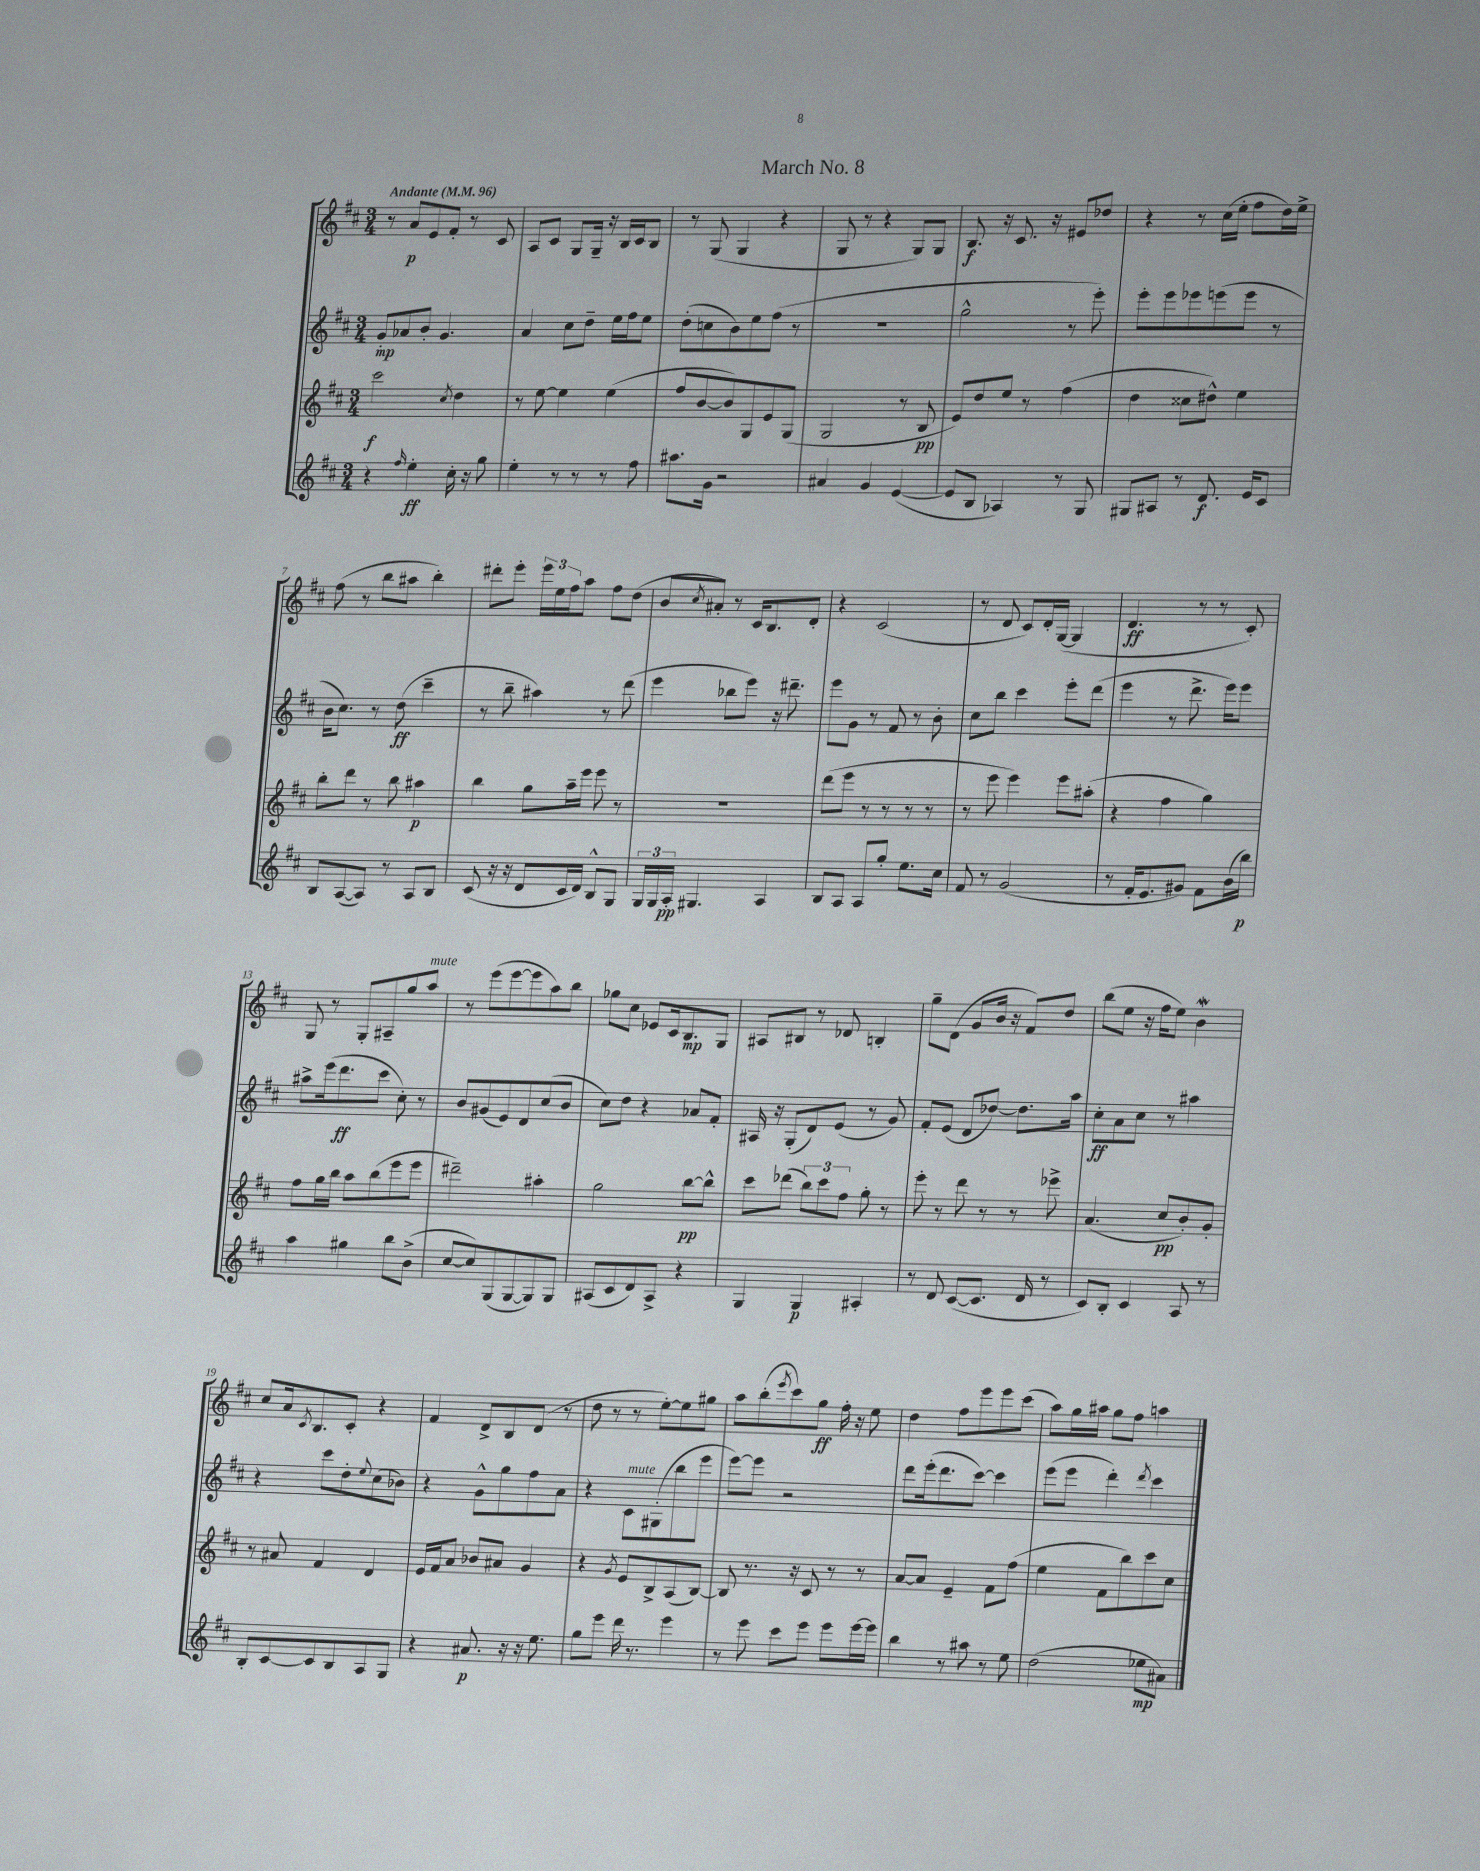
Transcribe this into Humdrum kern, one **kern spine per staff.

**kern	**kern	**kern	**kern
*staff4	*staff3	*staff2	*staff1
*clefG2	*clefG2	*clefG2	*clefG2
*k[f#c#]	*k[f#c#]	*k[f#c#]	*k[f#c#]
*M3/4	*M3/4	*M3/4	*M3/4
*MM96	*MM96	*MM96	*MM96
4r	2ccc#	8g'	8r
.	.	8a-	8a
16qqff#	.	.	.
4ee'	.	8b'	8e
.	.	4.g	8f#'
.	8qcc#	.	.
16cc#'	4dd	.	8r
16r	.	.	.
8gg	.	.	8c#
=	=	=	=
4ee'	8r	4a	8A
.	[8ee	.	8c#
8r	4ee]	8cc#	8G
8r	.	8dd~	16G~
.	.	.	16r
8r	(4ee	16ee	16B
.	.	16ff#	16c#
8ff#	.	8ee	8B
=	=	=	=
8.aa#	8ff#	(8dd'	8r
.	[8b	8cc	(8G
16g	.	.	.
2r	8b])	8b)	4G
.	8G	8ee	.
.	8e	(8ff#	4r
.	(8G	8r	.
=	=	=	=
4a#	2G	2.r	8G
.	.	.	8r
4g	.	.	4r
([4e	8r	.	8G)
.	8B	.	8G
=	=	=	=
8e]	8e)	2gg^^	8.B
8B	8dd	.	.
.	.	.	16r
4A-)	8ee	.	8.c#
.	8r	.	.
.	.	.	16r
8r	(4ff#	8r	8e#
8G	.	8eee')	8dd-
=	=	=	=
8G#	4dd	8eee'	4r
8A#	.	8eee	.
8r	8cc##	8eee-	8r
8.d	8dd#^^)	(8eee	(16cc#
.	.	.	16ee'
.	4ee	8eee	8ff#
16e	.	.	.
8c#	.	8r	16dd)
.	.	.	16ee^
=	=	=	=
8B	8bb'	16b	(8ff#
.	.	8.cc#)	.
([8A	8ddd	.	8r
8A])	8r	8r	8bb
8r	8bb	(8dd	8aa#
8A	4aa#	4ccc#~	4bb')
8B	.	.	.
=	=	=	=
(8c#	4bb	8r	8ddd#'
16r	.	8bb~	8eee'
16r	.	.	.
8d	8gg	4aa#)	24eee
.	.	.	24ee
.	.	.	24ff#
16c#	16aa~	.	8aa
16d)	16eee	.	.
8B^^	8eee	8r	8ff#
8G	8r	(8ddd	(8dd
=	=	=	=
24G	2.r	4eee	8b
24G	.	.	.
24A'	.	.	.
.	.	.	8qcc#
4.G#	.	.	8a#')
.	.	8bb-	8r
.	.	8eee)	16c#
.	.	.	8.B
4A	.	16r	.
.	.	8.ddd#~	.
.	.	.	8d'
=	=	=	=
8B	(8ddd	8eee	4r
8A	8eee	8g	.
8A	8r	8r	(2c#
8gg'	8r	8f#	.
8.ee	8r	8r	.
.	8r	8b'	.
16cc#	.	.	.
=	=	=	=
8f#	8r	8cc#	8r
8r	8eee	8bb	8d
(2g	4eee)	4ccc#	8c#)
.	.	.	16d'
.	.	.	([16G
.	8eee	8eee'	4G]
.	(8aa#'	(8ddd	.
=	=	=	=
8r	4r	4eee	4.d
16f#'	.	.	.
8.e	.	.	.
.	4ff#	8r	.
8g#)	.	8.ddd^	8r
8f#	4gg)	.	8r
.	.	16eee)	.
(16b	.	8eee	8c#')
16bb)	.	.	.
=	=	=	=
4aa	8ff#	8aa#^	8G
.	16gg	(16eee	8r
.	16bb	8.ddd	.
4gg#	8aa	.	8G'
.	(8bb	8ccc#	8A#~
8bb	8eee	8cc#')	8gg
(8b^	8eee	8r	8aa
=	=	=	=
[8cc#	2ddd#~)	8b	8r
8cc#])	.	(8g#	(8eee
(8G	.	8e)	[8eee
[8G	.	8d	8eee]
8G])	4aa#'	(8cc#	8aa)
8G	.	8b	8bb
=	=	=	=
(8A#	2gg	8cc#)	8gg-
8c#	.	8dd	8cc#
8d)	.	4r	8e-
8A#^	.	.	16c#
.	.	.	8.B
4r	[8bb	8a-	.
.	8bb^^]	8f#'	8G
=	=	=	=
4G	8ccc#	16A#	8A#
.	.	16r	.
.	(8ddd-	(8G'	8B#
4G	12bb)	8d)	8r
.	12ccc#	.	.
.	.	(8e	8d-
.	12ff#	.	.
4A#'	8gg'	8r	4B'
.	8r	8g)	.
=	=	=	=
8r	8eee'	8f#'	8gg~
8d	8r	(8e	(8d
([8c#	8ddd	8d	8g
8.c#]	8r	[8dd-)	16b
.	.	.	16r
.	8r	8.dd-]	8f#)
16d	.	.	.
8r	8eee-^	.	8dd
.	.	16aa	.
=	=	=	=
8c#)	(4.a	8cc#'	(8bb
8B'	.	8a	8ee
4c#	.	8cc#	16r
.	.	.	16ff#
.	8cc#	8r	8ee)
8A	8b')	4aa#	4b
8r	8g'	.	.
=	=	=	=
8B'	8r	4r	8cc#
[8c#	8a#	.	16a
.	.	.	8qc#
.	.	.	8.B
8c#]	4f#	8ccc#	.
8B	.	8dd'	8c#'
.	.	8qqee	.
8A	4d	(8cc#	4r
8G	.	8b-)	.
=	=	=	=
4r	16e	4r	4f#
.	16f#	.	.
.	8a	.	.
8.a#	8b-	8g^^	8d^
.	8a#	8gg	8B
16r	.	.	.
16r	4g	8ff#	(8d
8.ee	.	.	.
.	.	8a	8r
=	=	=	=
8gg	4r	4r	8dd
8eee	.	.	8r
.	8qg	.	.
16ddd	8e	8c#	8r
8.r	.	.	.
.	8B^	(8G#'	[8ee')
4eee	(8A	8bb	8ee]
.	[8B)	8eee	8gg#
=	=	=	=
8r	8B]	[8eee)	8aa
8eee	8.r	8eee]	(8bb'
.	.	.	8qeee
8ccc#	.	2r	8ccc#)
.	16r	.	.
8eee	8c#	.	8gg
8eee	8r	.	16ff#'
.	.	.	16r
[16eee	8r	.	8ee
16eee]	.	.	.
=	=	=	=
4bb	[8a	8ddd	4dd
.	8a]	(16eee'	.
.	.	8.ddd	.
8r	4e~	.	8ff#
8aa#	.	[8ccc#)	8eee
8r	8f#	4ccc#]	8eee
8ee	(8ff#	.	(8ccc#
=	=	=	=
(2dd	4ee	(8eee	8aa)
.	.	8eee	16gg
.	.	.	16aa#
.	8f#	4ddd')	8gg
.	8bb)	.	8ff#
.	.	8qddd	.
8ee-	8ccc#	4ccc#	4aa
8a#)	8cc#	.	.
==	==	==	==
*-	*-	*-	*-
